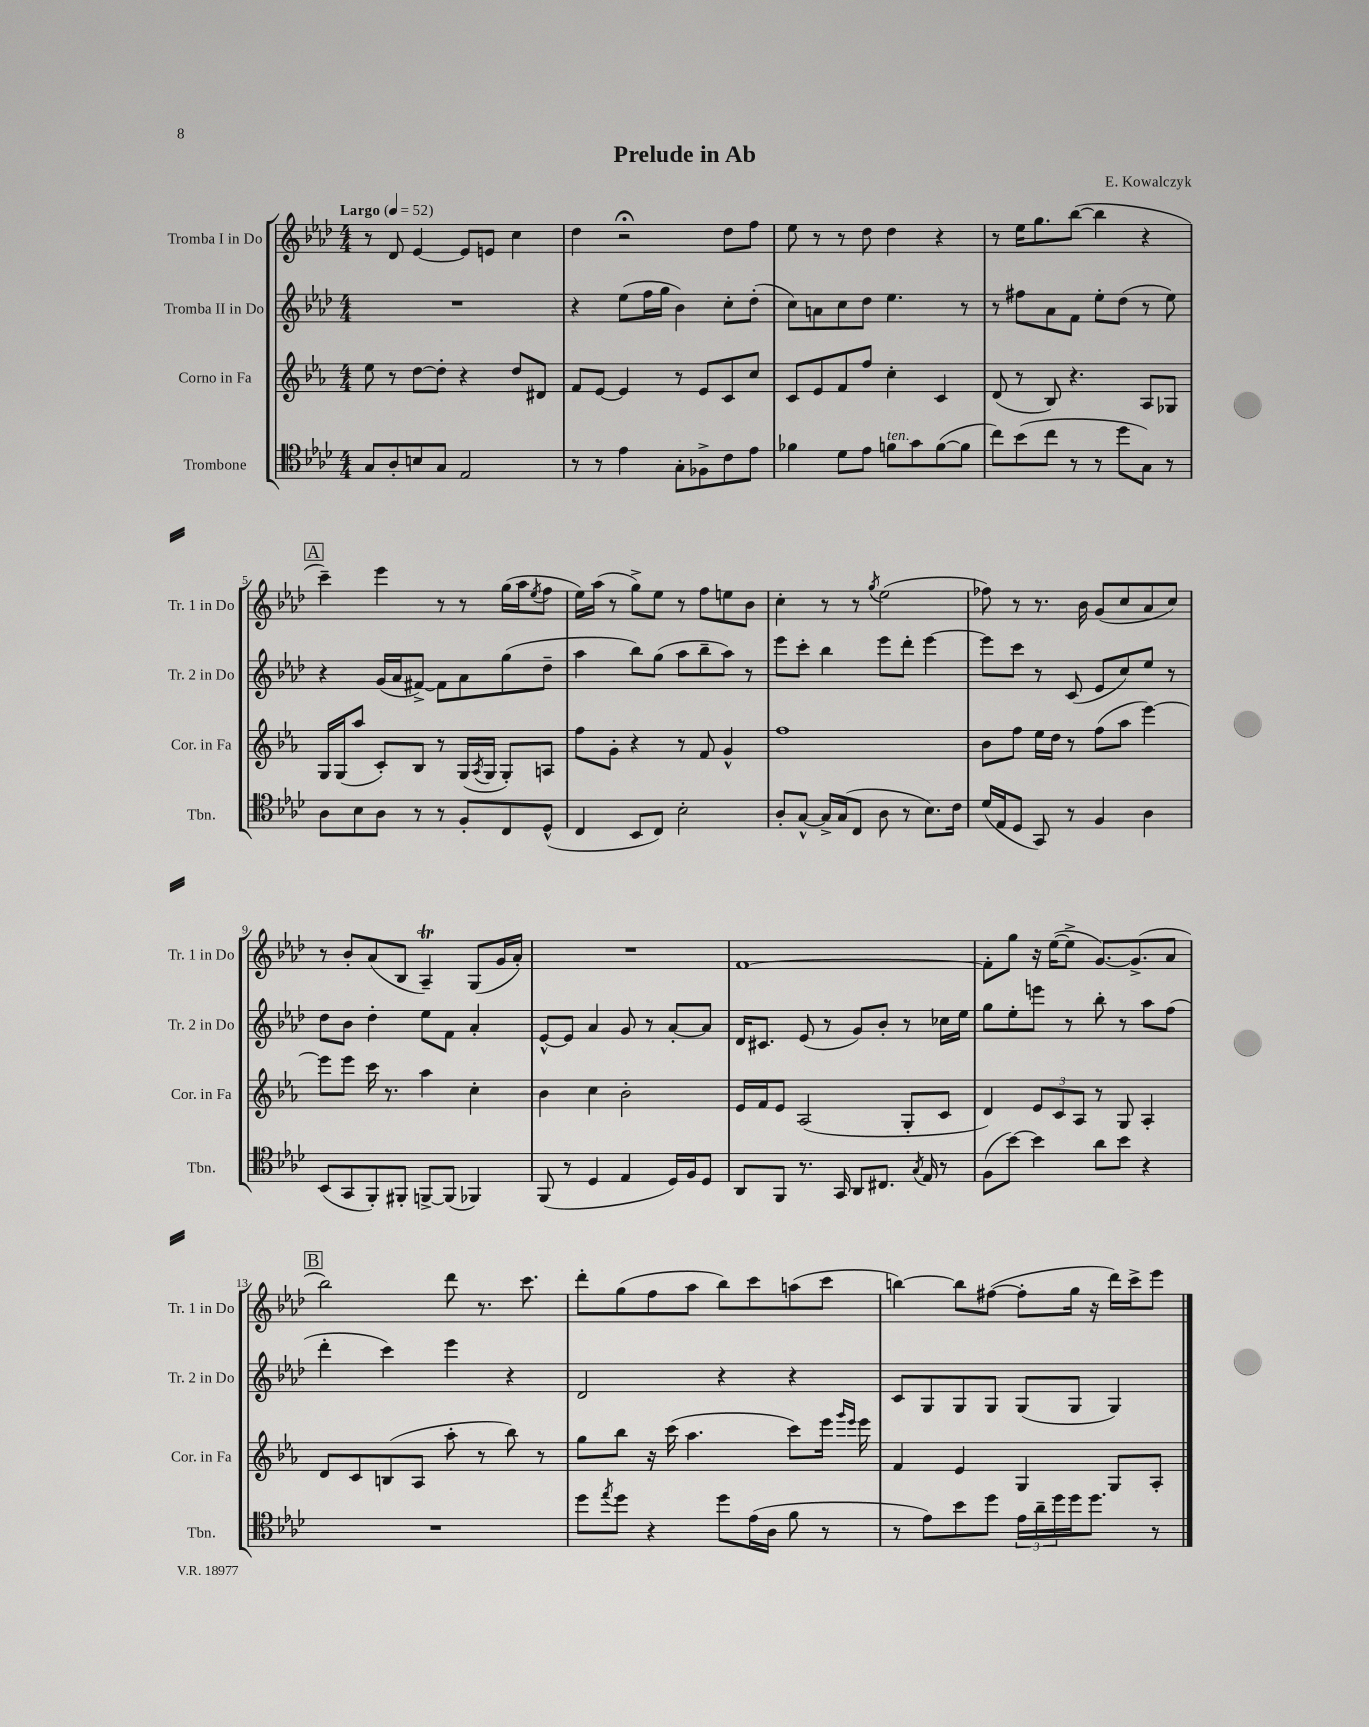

**kern	**kern	**kern	**kern
*part4	*part3	*part2	*part1
*staff4	*staff3	*staff2	*staff1
*I"Trombone	*I"Corno in Fa	*I"Tromba II in Do	*I"Tromba I in Do
*I'Tbn.	*I'Cor. in Fa	*I'Tr. 2 in Do	*I'Tr. 1 in Do
*clefC4	*clefG2	*clefG2	*clefG2
*k[b-e-a-d-]	*k[b-e-a-]	*k[b-e-a-d-]	*k[b-e-a-d-]
*M4/4	*M4/4	*M4/4	*M4/4
*MM52	*MM52	*MM52	*MM52
=1	=1	=1	=1
!	!	!	!LO:TX:a:B:t=Largo
8G/L	8ee-\	1r	8r
8A-'/	8r	.	8d-/
8Bn/	[8dd\L	.	[4e-/
8G/J	8dd'\J]	.	.
2E-/	4r	.	8e-/L]
.	.	.	8en/J
.	8dd/L	.	4cc\
.	8d#X/J	.	.
=2	=2	=2	=2
8r	8f/L	4r	4dd-\
8r	[8e-/J	.	.
4e-\	4e-/]	(8ee-\L	2r;<
.	.	16ff\L	.
.	.	16gg\JJ	.
8G'\L	8r	4b-\)	.
8F-X^\	8e-/L	.	.
8c\	8c/	8cc'\L	8dd-\L
8e-\J	8cc/J	(8dd-'\J	8ff\J
=3	=3	=3	=3
4f-X\	8c/L	8cc\L)	8ee-\
.	8e-/	8an\	8r
8d-\L	8f/	8cc\	8r
8e-\J	8ff/J	8dd-\J	8dd-\
!LO:TX:a:i:t=ten.	!	!	!
8fn\L	4cc'\	4.ee-\	4dd-\
8g\	.	.	.
([8f\	4c/	.	4r
8f\J]	.	8r	.
=4	=4	=4	=4
8cc\L)	(8d/	8r	8r
(8b-\	8r	8ff#X\L	16ee-\KL
.	.	.	8.gg\
8cc\J	8B-/)	8a-\	.
8r	4.r	8f\J	([8bb-\J
8r	.	8ee-'\L	4bb-\]
8dd-\L	.	(8dd-\J	.
8G\J)	8A-/L	8r	4r
8r	8G-X/J	8ee-\)	.
!!LO:LB:g=z
!!LO:REH:place=s1:t=A
=5	=5	=5	=5
8A-\L	16G/LL	4r	4ccc~\)
.	(16G/J	.	.
8B-\	8aa-/J	.	.
8A-\J	8c'/L)	(16g/LL	4eee-\
.	.	16a-/J	.
8r	8B-/J	[8f#X^/J)	.
8r	8r	8f#\L]	8r
8F'/L	(16G/LL	8a-\	8r
.	8qA-/	.	.
.	16G/JJ	.	.
8C/	8G'/L)	(8gg\	(16gg\LL
.	.	.	16aa-\J
.	.	.	8qee-/
(8D-^^/J	8An/J	8dd-~\J	8ff\J
=6	=6	=6	=6
4C/	8ff\L	4aa-\	16ee-\LL)
.	.	.	(16aa-\JJ
.	8g'\J	.	8r
8BB-/L	4r	8bb-\L)	8gg^\L)
8C/J)	.	(8gg\J	8ee-\J
2B-'\	8r	8aa-\L	8r
.	8f/	8bb-~\	8ff\L
.	4g^^/	8aa-\J)	8een\
.	.	8r	8b-\J
=7	=7	=7	=7
8A-'/L	1ff	8eee-\L	4cc'\
[8G^^/J	.	8ccc'\J	.
16G^/LL]	.	4bb-\	8r
(16G/J	.	.	.
8C/J	.	.	8r
.	.	.	8qgg/
8A-\	.	8eee-\L	(2ee-\
8r	.	8ddd-'\J	.
8.B-\L)	.	[4eee-\	.
16c\Jk	.	.	.
=8	=8	=8	=8
(16d-/LL	8b-\L	8eee-\L]	8ff-X\)
16E-/J	.	.	.
8D-/J	8ff\J	8ccc\J	8r
8GG/)	16ee-\LL	8r	8.r
.	16dd\JJ	.	.
8r	8r	(8c/	.
.	.	.	16b-\
4F/	(8ff\L	8e-/L	(8g/L
.	8aa-\J	8cc/)	8cc/
4A-\	[4eee-\)	8ee-/J	8a-/
.	.	8r	8cc/J)
!!LO:LB:g=z
=9	=9	=9	=9
(8BB-/L	8eee-\L]	8dd-\L	8r
8GG/	8eee-\J	8b-\J	8b-'/L
8FF'/)	16ccc\	4dd-'\	(8a-/
.	8.r	.	.
8FF#X'/J	.	.	8B-/J
[8FFn^/L	4aa-\	8ee-\L	4A-T~/)
(8FF/J]	.	8f\J	.
4FF-X/)	4cc'\	4a-'/	(8G/L
.	.	.	16g/L
.	.	.	16a-'/JJ)
=10	=10	=10	=10
(8FF/	4b-\	[8e-^^/L	1r
8r	.	8e-/J]	.
4D-/	4cc\	4a-/	.
4E-/	2b-'\	8g/	.
.	.	8r	.
16D-/LL)	.	[8a-'/L	.
16F/J	.	.	.
8D-/J	.	8a-/J]	.
=11	=11	=11	=11
8AA-/L	16e-/LL	16d-/KL	[1f
.	16f/J	8.c#X/J	.
8FF/J	8e-/J	.	.
8.r	(2A-/	(8e-/	.
.	.	8r	.
16GG/	.	.	.
8AA-/L	.	8g/L)	.
8.C#X/J	.	8b-'/J	.
.	8G'/L	8r	.
8qG/	.	.	.
16E-/	.	.	.
8r	8c/J	16cc-X\LL	.
.	.	16ee-\JJ	.
=12	=12	=12	=12
(8F\L	4d/)	8gg\L	8f'\L]
[8b-\J)	.	8ee-'\	8gg\J
4b-\]	12e-/L	8eeen\J	16r
.	.	.	([16ee-\KL
.	12c/	.	.
.	.	8r	8ee-^\J]
.	12A-/J	.	.
8a-\L	8r	8bb-'\	[8.g/L)
8b-\J	8G/	8r	.
.	.	.	(8.g^/]
4r	4A-'/	8aa-\L	.
.	.	(8ff\J	8a-/J
!!LO:LB:g=z
!!LO:REH:place=s1:t=B
=13	=13	=13	=13
1r	8d/L	4ddd-'\	2bb-\)
.	8c/	.	.
.	(8Bn/	4ccc\)	.
.	8A-/J	.	.
.	8aa-'\	4eee-\	8ddd-\
.	8r	.	8.r
.	8bb-\)	4r	.
.	.	.	8.ccc\
.	8r	.	.
=14	=14	=14	=14
8dd-\L	8gg\L	2d-/	8ddd-'\L
8qee-/	.	.	.
8dd-\J	8bb-\J	.	(8gg\
4r	16r	.	8ff\
.	(16ccc\	.	.
.	4.aa-\	.	8aa-\J
8dd-\L	.	4r	8bb-\L)
(16e-\L	.	.	8ccc\
16A-\JJ	.	.	.
8f\	8ccc\L)	4r	(8aan\
8r	16eee-\Jk	.	8ccc\J
.	16qqggg/LL	.	.
.	16qqeee-/JJ	.	.
.	16eee-\	.	.
=15	=15	=15	=15
8r	4f/	8c/L	[4bbn\)
8e-\L)	.	8G/	.
8b-\	4e-/	8G/	8bb\L]
8dd-\J	.	8G/J	([8ff#X\J
24e-\LL	4G/	(8G/L	8ff#'\L]
24a-~\	.	.	.
24dd-\	.	.	.
16dd-\J	.	8G/J	16gg\Jk
8.dd-\J	.	.	16r
.	8G/L	4G/)	16ddd-\LL)
.	.	.	16ccc^\J
8r	8A-'/J	.	8eee-\J
==	==	==	==
*-	*-	*-	*-
